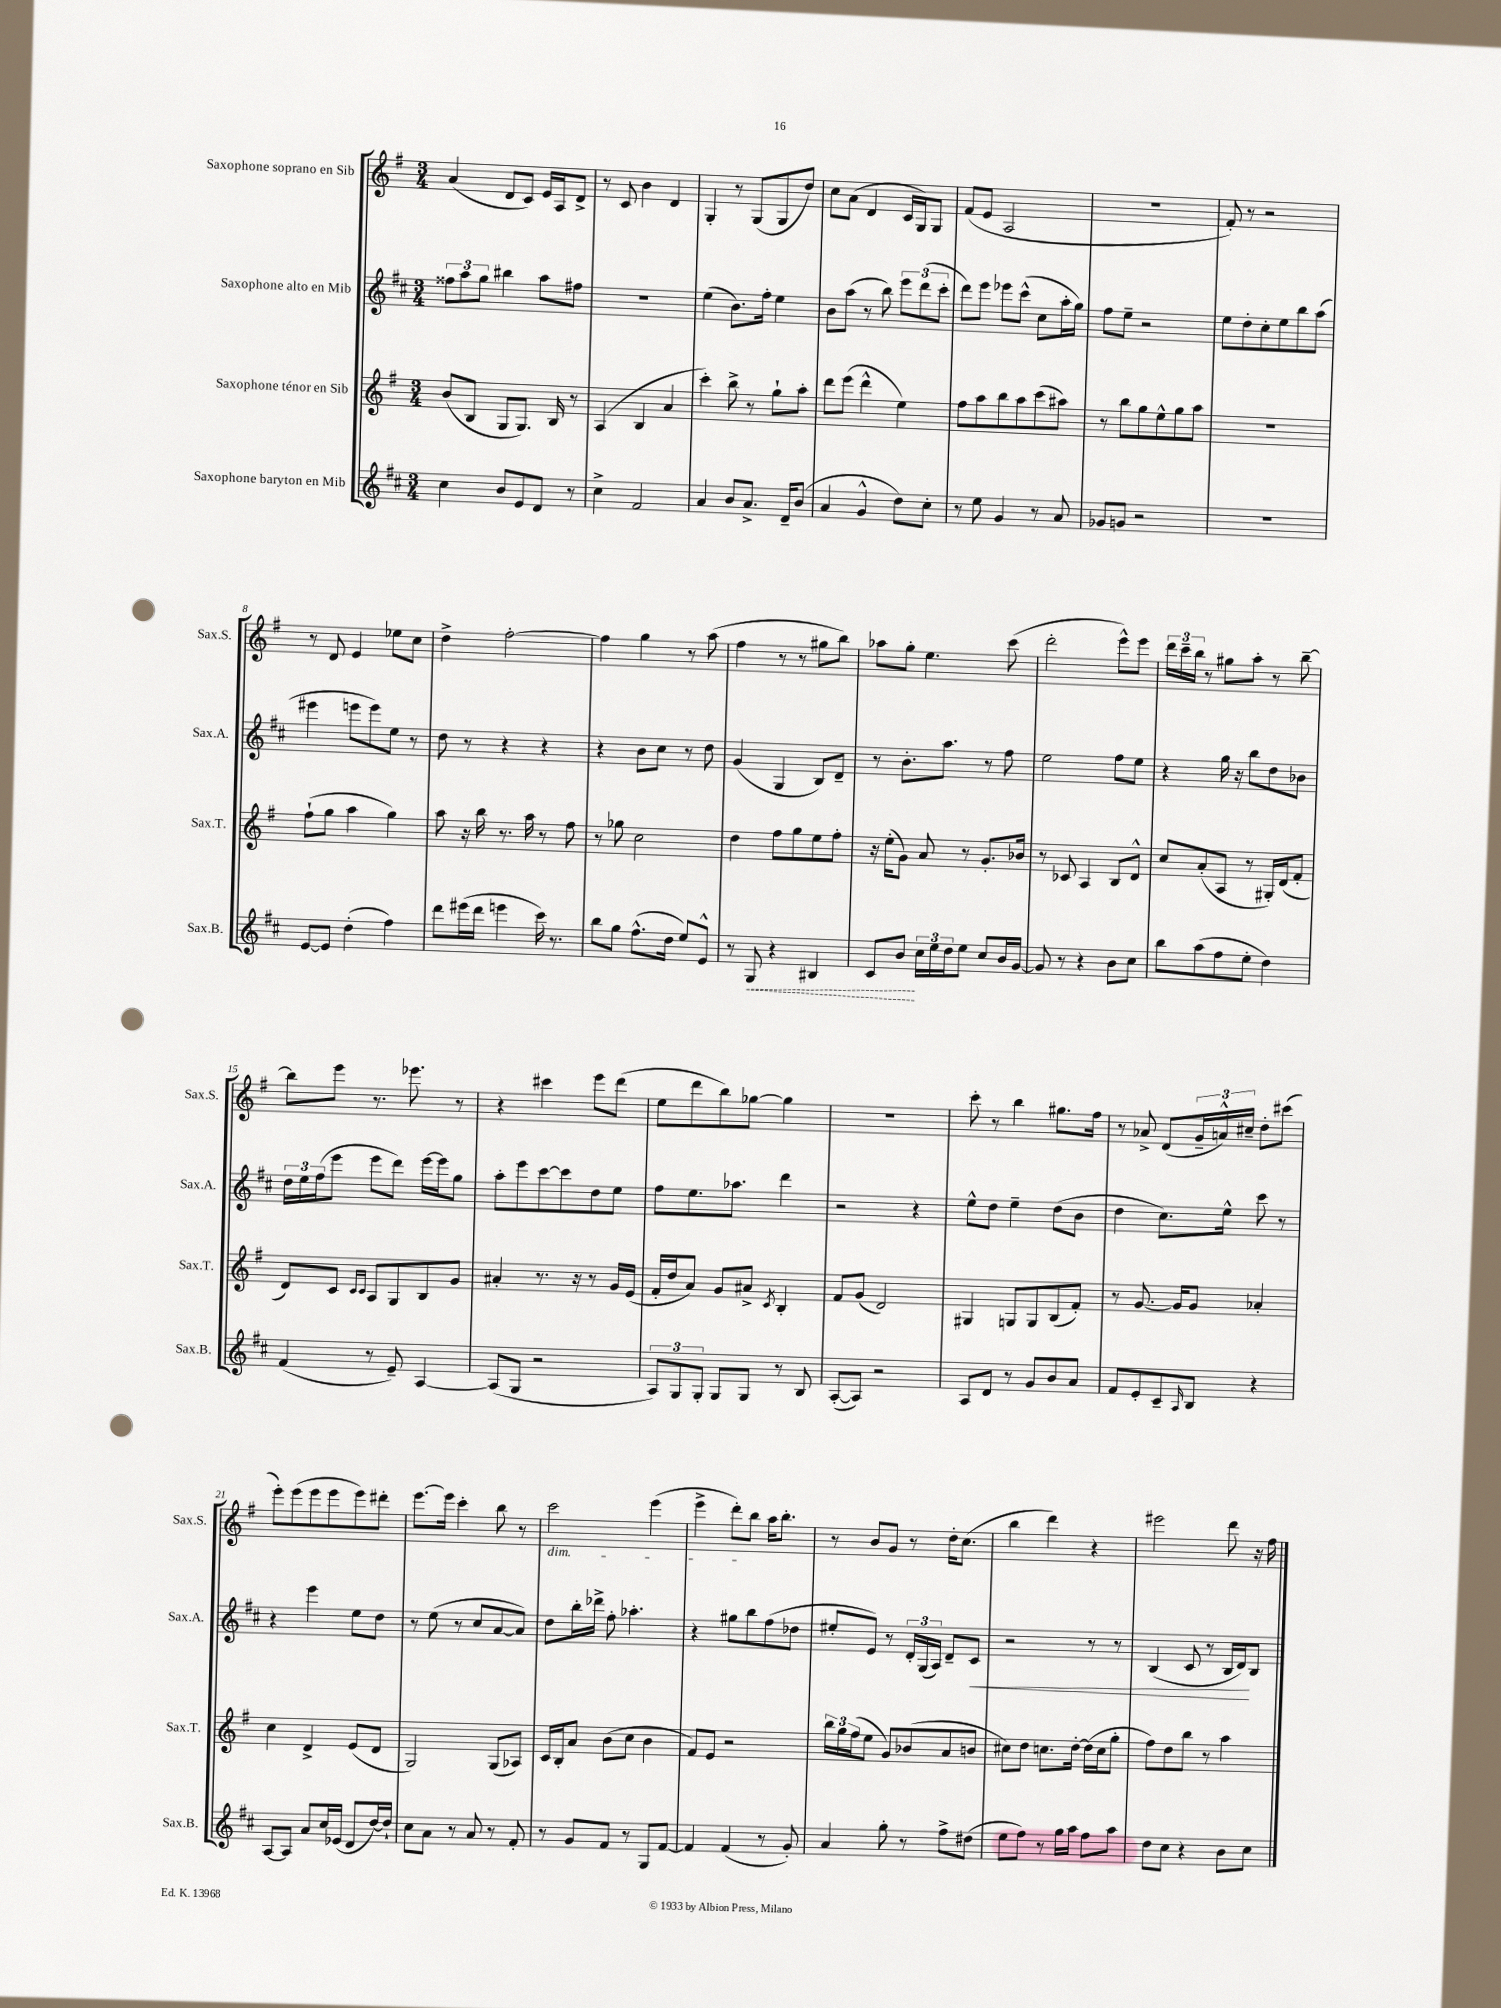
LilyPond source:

<<
\new StaffGroup <<
\new Staff = "s0" \with { instrumentName = "Saxophone soprano en Sib" shortInstrumentName = "Sax.S." } {
    \clef treble \key g \major \numericTimeSignature \time 3/4
    a'4( d'8 c'8) e'16 a16 d'8-> |
    r8 c'8 b'4 d'4 |
    g4-. r8 g8( g8 d''8) |
    c''8 a'8( d'4 c'16 g16) g8 |
    fis'8( e'8 a2 |
    R2. |
    fis'8-.) r8 r2 |
    r8 d'8 e'4 ees''8 c''8 |
    d''4-> fis''2~-. |
    fis''4 g''4 r8 a''8( |
    fis''4 r8 r8 gis''8 b''8) |
    aes''8 g''8-. e''4. c'''8( |
    d'''2-. e'''8-^) e'''8 |
    \tuplet 3/2 { d'''16 c'''16-- b''16 } r8 gis''8 a''8-. r8 b''8~-- |
    b''8 e'''8 r8. ees'''8. r8 |
    r4 cis'''4 e'''8 d'''8( |
    e''8 d'''8 b''8) ges''8~ ges''4 |
    R2. |
    c'''8-. r8 b''4 gis''8. fis''16 |
    r8 aes'8-> d'8( \tuplet 3/2 { g'16-- a'16-^) cis''16-- } d''8-. cis'''8( |
    e'''8-.) e'''8( e'''8 e'''8 e'''8) dis'''8-. |
    e'''8.~ e'''16 c'''4-. b''8 r8 |
    c'''2\dim e'''4( |
    e'''4-> d'''8-.) b''8\! a''16 b''8.-. |
    r8 b'8 g'8 r8 d''16-. c''8.( |
    b''4 d'''4) r4 |
    eis'''2 d'''8 r16 fis''16 \bar "|." |
}
\new Staff = "s1" \with { instrumentName = "Saxophone alto en Mib" shortInstrumentName = "Sax.A." } {
    \clef treble \key d \major \numericTimeSignature \time 3/4
    \tuplet 3/2 { fisis''8 a''8 g''8 } bis''4 a''8 fis''8 |
    R2. |
    e''4( b'8.) fis''16-. e''4 |
    b'8 a''8( r8 b''8) \tuplet 3/2 { e'''8 d'''8( cis'''8-. } |
    d'''8) e'''8 ees'''8 cis'''8-^( cis''8 a''16-. g''16) |
    fis''8 e''8-- r2 |
    e''8 d''8-. cis''8-. e''8 b''8 a''8( |
    eis'''4 e'''8 e'''8) e''8 r8 |
    d''8 r8 r4 r4 |
    r4 b'8 cis''8 r8 d''8 |
    g'4( g4 b8) d'8-- |
    r8 b'8.-. a''8. r8 fis''8 |
    e''2 fis''8 e''8 |
    r4 g''16 r16 b''8 d''8 bes'8 |
    \tuplet 3/2 { d''16 e''16 fis''16( } e'''8 e'''8 d'''8) e'''16~ e'''16 g''8 |
    a''8-. e'''8 cis'''8~ cis'''8 d''8 e''8 |
    fis''8 e''8. aes''8. d'''4 |
    r2 r4 |
    e''8-^ d''8 e''4-- d''8( b'8 |
    d''4 cis''8.) e''16-^ cis'''8 r8 |
    r4 e'''4 e''8 d''8 |
    r8 e''8( r8 cis''8 a'8~ a'8) |
    d''8 b''16-. des'''16-> fis''8-. aes''4.-. |
    r4 gis''8 b''8 fis''8( des''8 |
    eis''8-. e'8) r8 \tuplet 3/2 { d'16-. g16( a16) } d'8-- cis'8\< |
    r2 r8 r8 |
    b4( cis'8 r8 b16 d'16\!) b8 \bar "|." |
}
\new Staff = "s2" \with { instrumentName = "Saxophone ténor en Sib" shortInstrumentName = "Sax.T." } {
    \clef treble \key g \major \numericTimeSignature \time 3/4
    b'8( b8 g8 g8.) b16 r8 |
    a4( b4 a'4 |
    c'''4-.) b''8-> r8 g''8-! a''8-. |
    d'''8 e'''8( d'''4-^ e''4) |
    fis''8 a''8 b''8 a''8 c'''8( ais''8) |
    r8 b''8 g''8 e''8-^ g''8 a''8 |
    R2. |
    fis''8-!( g''8 a''4 g''4) |
    a''8 r16 b''16 r8. a''16 r8 fis''8 |
    r8 ges''8 c''2 |
    d''4 fis''8 g''8 e''8 fis''8-. |
    r16 e''16-.( g'8) a'8 r8 g'8.-. bes'16 |
    r8 ces'8 a4 b8 d'8-^ |
    c''8 a'8-.( a8 r8 gis16-.) d'16( fis'8-. |
    d'8) c'8 \grace { c'16 c'16 } a8 g8 b8 g'8 |
    ais'4-. r8. r16 r8 g'16 e'16( |
    fis'16-. d''16 a'8) g'8 ais'8-> \acciaccatura { c'8 } b4-. |
    fis'8 g'8( d'2) |
    gis4 g8 g8 b8( fis'8-.) |
    r8 g'8.~ g'16 g'8 aes'4-. |
    c''4 d'4-> e'8( d'8 |
    g2) g8( aes8) |
    c'16 b16-. a'8 b'8( c''8 b'4 |
    fis'8) e'8 r2 |
    \tuplet 3/2 { b''16 g''16 fis''16( } e''8 g'8) bes'8( a'8 b'8 |
    cis''8) d''8 c''8. d''16~-. d''16( c''16 g''8-. |
    fis''8) d''8 b''8 r8 a''4 \bar "|." |
}
\new Staff = "s3" \with { instrumentName = "Saxophone baryton en Mib" shortInstrumentName = "Sax.B." } {
    \clef treble \key d \major \numericTimeSignature \time 3/4
    cis''4 b'8 e'8 d'8 r8 |
    cis''4-> fis'2 |
    a'4 b'8 a'8.-> d'16-- b'8( |
    a'4 g'4-^ d''8) cis''8-. |
    r8 e''8 g'4 r8 a'8 |
    ges'8 g'8 r2 |
    R2. |
    e'8~ e'8 d''4-.( fis''4) |
    d'''8 eis'''16( d'''16 e'''4 cis'''16) r8. |
    b''8 g''8 fis''8.-^( d''16 e''8) e'8-^ |
    r8 \once \override Hairpin.style = #'dashed-line g8\< r4 bis4 |
    cis'8 b'8\! \tuplet 3/2 { cis''16 e''16 d''16 } e''8 cis''8 b'16 g'16~ |
    g'8 r8 r4 b'8 cis''8 |
    b''8 a''8( fis''8 e''8-. d''4) |
    fis'4( r8 e'8--) a4~ |
    a8( g8 r2 |
    \tuplet 3/2 { a8) g8 g8-. } g8 g8 r8 b8 |
    a8~-.( a8) r2 |
    a8 d'8 r8 g'8 b'8 a'8 |
    fis'8 e'8-. cis'8-- \grace { a16 } b8 r4 |
    a8~ a8 a'8 cis''16 ees'16( d'8 d''16~) d''16-! |
    cis''8 a'8 r8 a'8 r8 fis'8-. |
    r8 g'8 fis'8 r8 g8 fis'8~ |
    fis'4 fis'4( r8 g'8-.) |
    a'4 g''8-. r8 fis''8-> dis''8( |
    e''8 fis''8) r8 g''16 a''16 fis''8 a''8 |
    d''8 cis''8 r4 b'8 cis''8 \bar "|." |
}
>>
>>
